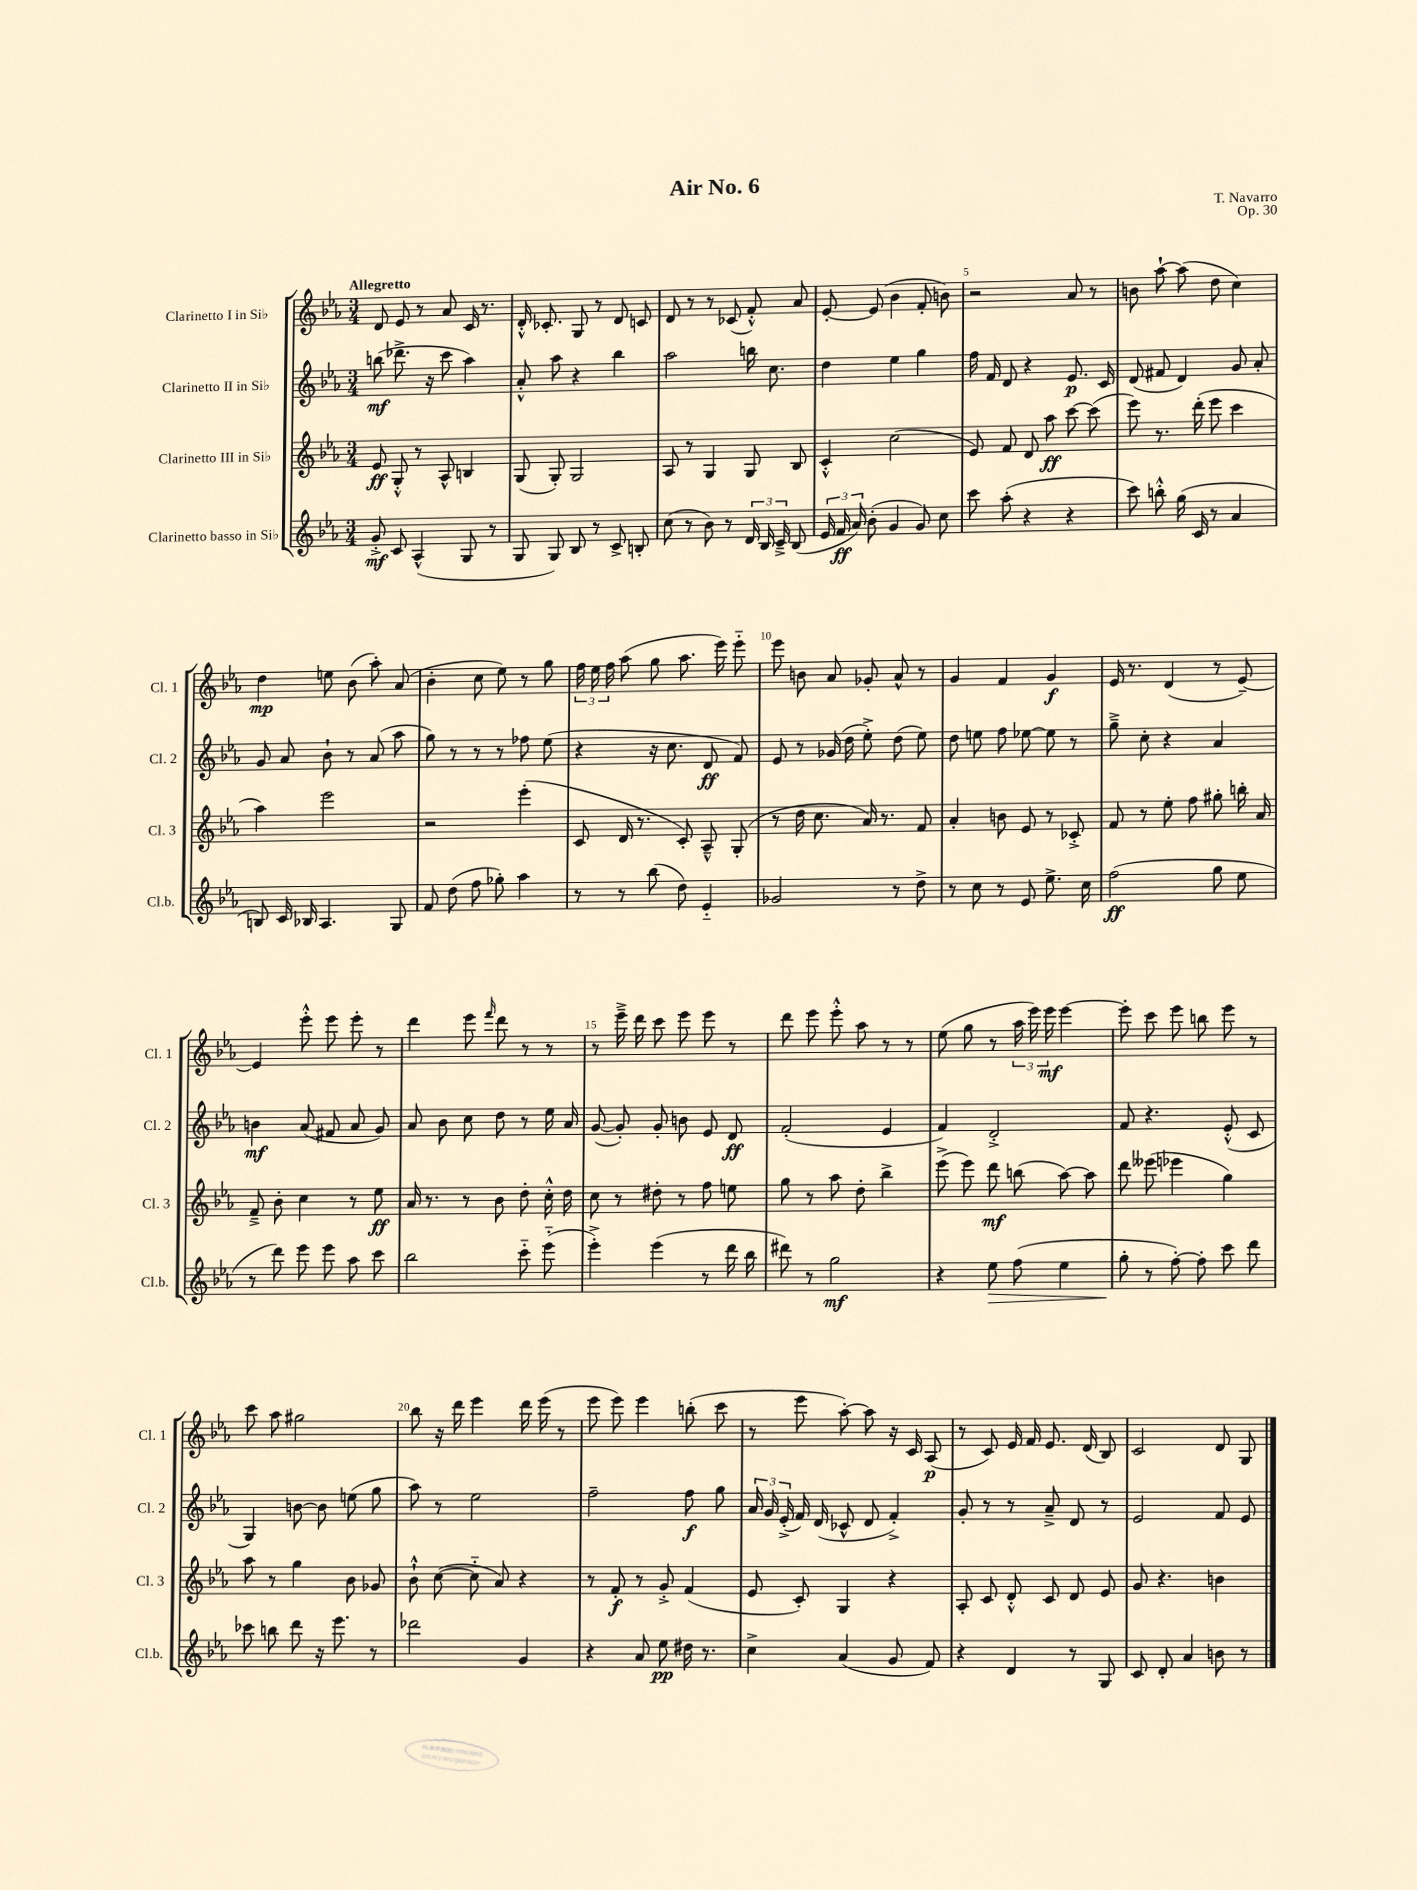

**kern	**kern	**kern	**kern
*staff4	*staff3	*staff2	*staff1
*clefG2	*clefG2	*clefG2	*clefG2
*k[b-e-a-]	*k[b-e-a-]	*k[b-e-a-]	*k[b-e-a-]
*M3/4	*M3/4	*M3/4	*M3/4
8g'^/	8e-/	(8bb\	8d/
8c/	8G'^^/	8.ddd-^\	8e-/
(4A-^^/	8r	.	8r
.	.	16r	.
.	8A-^^/	8ccc\	8a-/
8G/	4B/	4aa-\)	16c/
.	.	.	8.r
8r	.	.	.
=	=	=	=
8G/	(8G/	8a-'^^/	16d'^^/
.	.	.	8.c-'/
8G/)	8G'/)	8aa-\	.
8B-/	2G/	4r	8G/
8r	.	.	8r
8c^/	.	4bb-\	8d/
8B'/	.	.	8c/
=	=	=	=
(8cc\	8A-/	2aa-\	8d/
8r	8r	.	8r
8b-\)	4G/	.	8r
8r	.	.	(8c-/
24d/	8G/	16bb\	8f'^^/)
24B-/	.	.	.
.	.	8.cc\	.
24c~^/	.	.	.
(8B-/	8B-/	.	8a-/
=	=	=	=
24e-/	4c'^^/	4dd\	[8e-'/
24f/	.	.	.
24a-/)	.	.	.
(8b-'\	.	.	(8e-/]
4g/	(2cc\	4ee-\	4b-\
8g/)	.	4gg\	8f'/
8cc\	.	.	8b\)
=	=	=	=
8ccc\	8e-/)	16ff\	2r
.	.	16f/	.
(8aa-'\	8f/	8d/	.
4r	8d/	4r	.
.	8aa-\	.	.
4r	[8ccc\	8.e-/	8a-/
.	(8ccc\]	.	8r
.	.	16c/	.
=	=	=	=
8ccc\)	8eee-\)	(8d/	8b\
8bb'^^\	8.r	8f#/	[8aa-`\
(16gg\	.	4d/)	(8aa-\]
16c/	(16ddd'\	.	.
8r	8eee-\	.	8dd\
4a-/	4ccc\	8g/	4cc\)
.	.	8a-'/	.
=	=	=	=
8B/)	4aa-\)	8g/	4dd\
16c/	.	8a-/	.
16B-/	.	.	.
4.A-/	2eee-\	8b-`\	8ee\
.	.	8r	(8b-\
.	.	(8a-/	8aa-'\)
8G/	.	8aa-\	(8a-/
=	=	=	=
8f/	2r	8gg\)	4b-'\
(8dd\	.	8r	.
8ff\	.	8r	8cc\
8gg-'\)	.	8r	8ee-\)
4aa-\	(4eee-'\	8ff-\	8r
.	.	(8ee-\	8gg\
=	=	=	=
8r	8c/	4r	24ff\
.	.	.	24ee-\
.	.	.	24ff\
8r	16d/	.	(8aa-\
.	8.r	.	.
(8bb-\	.	16r	8gg\
.	.	8.cc\	.
8dd\)	8c'/)	.	8.aa-\
4e-'~/	8A-~^^/	8d/	.
.	.	.	16eee-\)
.	(8G'/	8f/)	8eee-'~\
=	=	=	=
2g-/	8r	8e-/	8eee-\
.	16dd\	8r	8b\
.	8.cc\	.	.
.	.	(16g-/	8a-/
.	.	16dd\	.
.	16a-/)	8ee-'^\)	8g-'/
.	8.r	.	.
8r	.	(8dd\	8a-^^/
8dd^\	8f/	8ee-\)	8r
=	=	=	=
8r	4a-'/	8dd\	4g/
8cc\	.	8ee\	.
8r	8b\	8ff\	4f/
8e-/	8e-/	[8ee-\	.
8.ee-^\	8r	8ee-\]	4g/
.	8c-'^/	8r	.
16cc\	.	.	.
=	=	=	=
(2ff\	8f/	8gg~^\	16e-/
.	.	.	8.r
.	8r	8cc'\	.
.	8ee-'\	4r	(4d/
.	8ff\	.	.
8gg\	8gg#'\	4a-/	8r
8ee-\	16bb'\	.	[8e-~/)
.	16a-/	.	.
=	=	=	=
8r	8f~^/	4b\	4e-/]
8ddd\)	8b-'\	.	.
8eee-\	4cc\	(8a-/	8eee-'^^\
8eee-\	.	8f#/	8eee-\
8aa-\	8r	8a-/	8eee-'\
8ccc\	8ee-\	8g/)	8r
=	=	=	=
2bb-\	16a-/	8a-/	4ddd\
.	8.r	.	.
.	.	8b-\	.
.	8r	8cc\	8eee-\
.	.	.	16qqfff/
.	8b-\	8dd\	8ddd\
8ccc'~\	8dd'\	8r	8r
(8eee-'~\	16cc'^^\	16ee-\	8r
.	16dd\	16a-/	.
=	=	=	=
4eee-'^\)	8cc\	([8g/	8r
.	8r	8g'/])	16eee-~^\
.	.	.	16ddd\
(4eee-\	8dd#'\	8g'/	8ccc\
.	8r	8b\	8eee-\
8r	8ff\	8e-/	8eee-\
16ddd\	8ee\	8d/	8r
16bb-\	.	.	.
=	=	=	=
8ddd#\)	8gg\	(2f'/	8ddd\
8r	8r	.	8eee-\
2gg\	8aa-\	.	8eee-'^^\
.	8dd'\	.	8aa-\
.	4bb-^\	4e-/	8r
.	.	.	8r
=	=	=	=
4r	(8eee-^\	4f/)	(8ee-\
.	8eee-\)	.	8gg\
8ee-\	8ddd\	2d'^/	8r
(8ff\	(8bb\	.	24aa-\
.	.	.	24eee-\)
.	.	.	24eee-\
4ee-\	[8aa-\)	.	[4eee-\
.	8aa-\]	.	.
=	=	=	=
8gg'\	8ddd\	8f/	8eee-'\]
8r	(8eee--\	4.r	8ccc\
[8ff'\)	4eee-\	.	8eee-\
8ff'\]	.	.	8bb\
8ccc\	4gg\)	(8e-'^^/	8eee-\
8ddd\	.	8c/	8r
=	=	=	=
8ccc-\	8aa-\	4G/)	8ccc\
8bb\	8r	.	8aa-\
8ddd\	4gg\	[8b\	2gg#\
16r	.	8b\]	.
8.eee-\	.	.	.
.	8b-\	(8ee\	.
8r	8g-/	8gg\	.
=	=	=	=
2ddd-\	8b-`^^\	8aa-\)	8bb-\
.	([8cc\	8r	16r
.	.	.	16ddd\
.	8cc'~\]	2ee-\	4eee-\
.	8a-/)	.	.
4g/	4r	.	16ddd\
.	.	.	(16eee-\
.	.	.	8r
=	=	=	=
4r	8r	2ff~\	8eee-\
.	8f'/	.	8eee-\)
8a-/	8r	.	4eee-\
8ee-\	8g'^/	.	.
16dd#\	(4f/	8ff\	(8bb'\
8.r	.	.	.
.	.	8gg\	8ccc\
=	=	=	=
4cc^\	8e-/	24a-/	8r
.	.	24g/	.
.	.	(24e-'^/	.
.	8c'/)	16f/)	8eee-\
.	.	(16d/	.
(4a-/	4G/	8c-^^/	[8aa-'\)
.	.	8d/	8aa-\]
8g/	4r	4f'^/)	16r
.	.	.	16c/
8f/)	.	.	(8A-/
=	=	=	=
4r	8A-'/	8g'/	8r
.	8c/	8r	8c/)
4d/	8d'^^/	8r	16e-/
.	.	.	16f/
.	8c/	8a-~^/	8.e-/
8r	8d/	8d/	.
.	.	.	(16d/
8G/	8e-/	8r	8B-/)
=	=	=	=
8c/	8g/	2e-/	2c/
8d'/	4.r	.	.
4a-/	.	.	.
8b\	4b\	8f/	8d/
8r	.	8e-/	8G/
==	==	==	==
*-	*-	*-	*-
